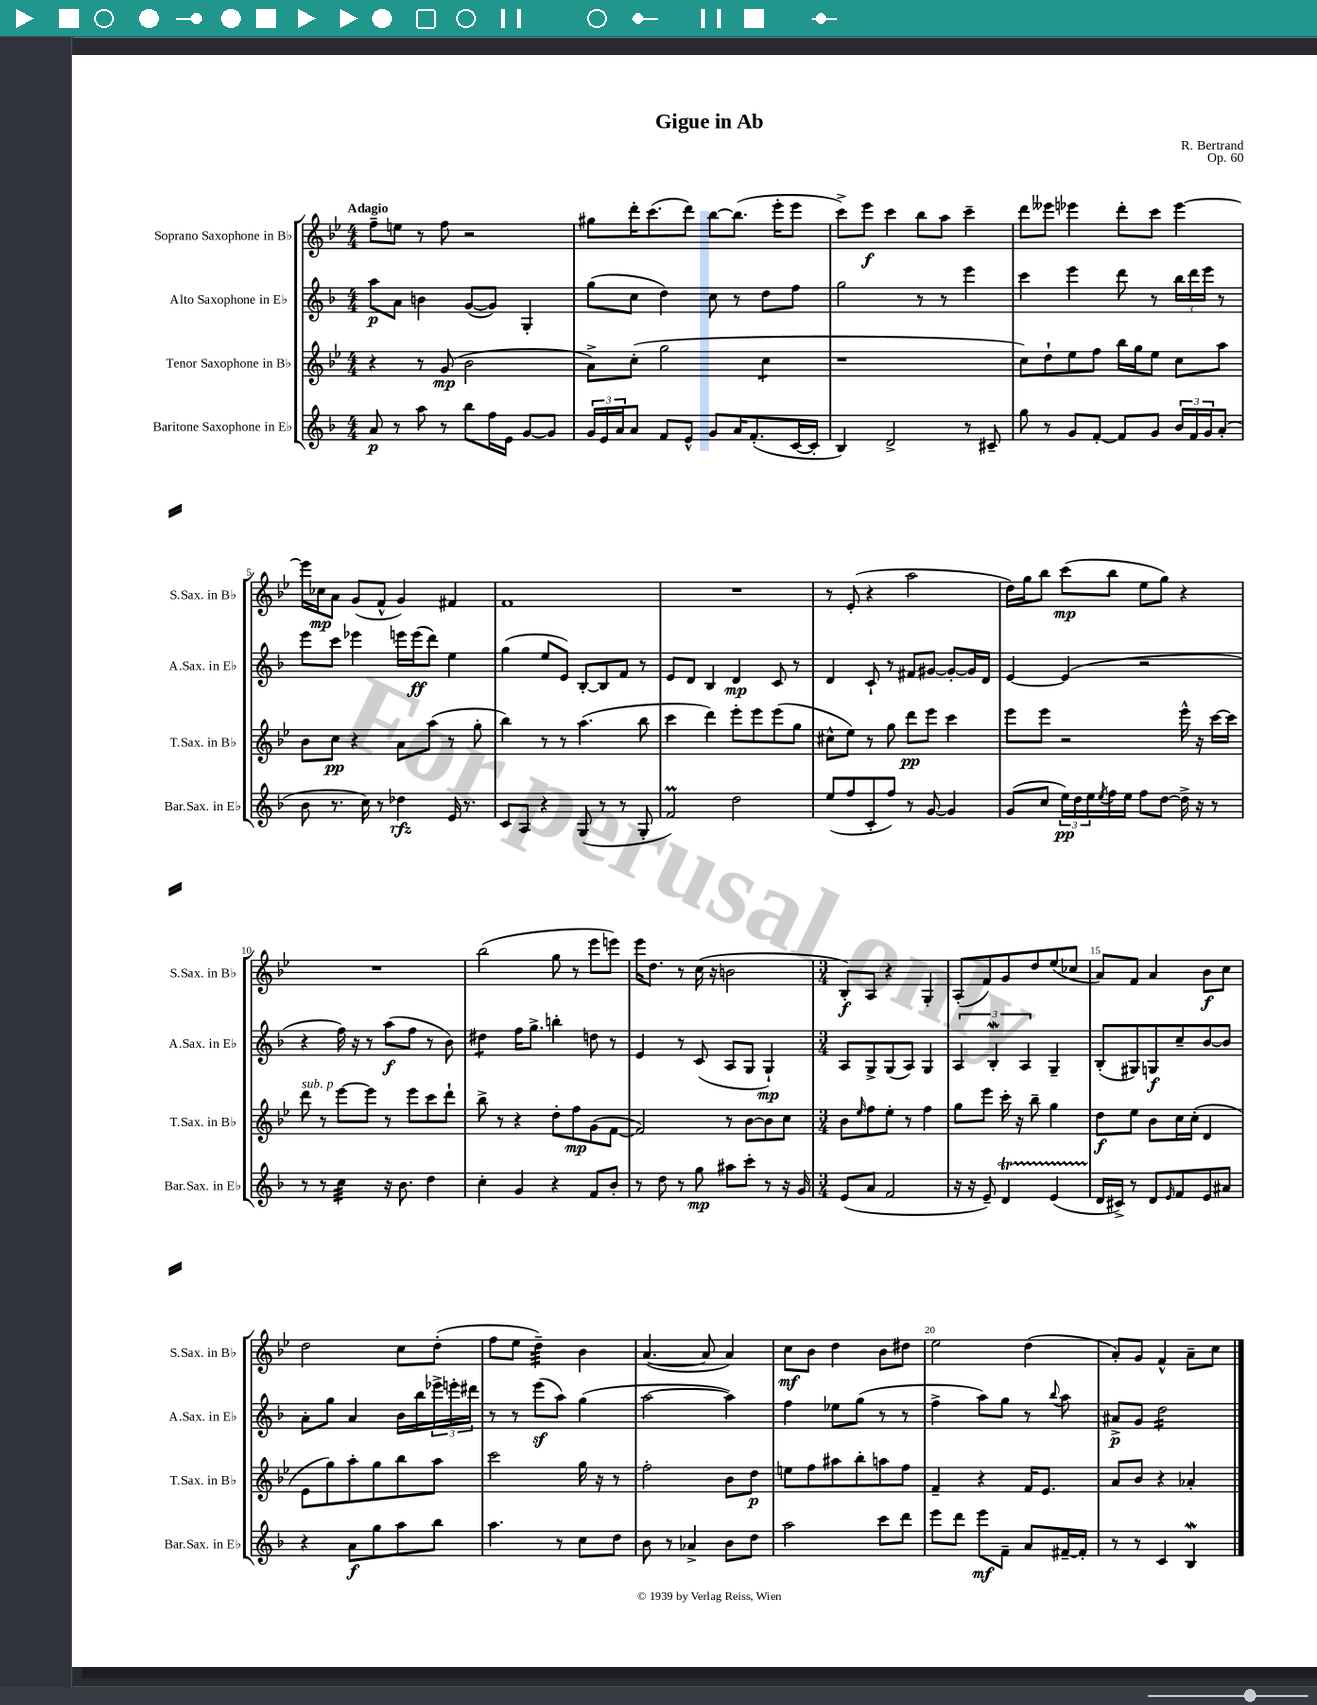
\header { title = "Gigue in Ab" composer = "R. Bertrand" opus = "Op. 60" }
<<
\new StaffGroup <<
\new Staff = "s0" \with { instrumentName = "Soprano Saxophone in Bb" shortInstrumentName = "S.Sax. in Bb" } {
    \clef treble \key bes \major \numericTimeSignature \time 4/4 \tempo "Adagio"
    f''8-- e''8 r8 f''8 r2 |
    gis''8 d'''16-. c'''8.( d'''8) bes''8~ bes''8.( ees'''16-. ees'''8 |
    c'''8->) ees'''8\f c'''4 bes''8 a''8 c'''4-- |
    d'''8 eeses'''8 ees'''4 d'''8-. c'''8 ees'''4~ |
    ees'''16 ces''16\mp a'8 g'8( f'8-^ g'4) fis'4 |
    f'1 |
    R1 |
    r8 ees'8-.( r4 a''2 |
    d''16) g''16 bes''8 c'''8\mp( bes''8 ees''8 g''8) r4 |
    R1 |
    bes''2( g''8 r8 ees'''8 e'''8) |
    ees'''16 d''8. r8 c''16( r16 b'2 |
    \numericTimeSignature \time 3/4 bes8-.\f) a8 r4 g4-. |
    a8-.( f'8) g'8 d''8 ees''8( ces''8 |
    a'8) f'8 a'4 bes'8\f c''8 |
    d''2 c''8 d''8-.( |
    f''8 ees''8 d''4:32--) bes'4 |
    a'4.~( a'8 a'4) |
    c''8\mf bes'8 d''4 bes'8 dis''8 |
    ees''2 d''4( |
    a'8-.) g'8 f'4-^ a'8-- c''8 \bar "|." |
}
\new Staff = "s1" \with { instrumentName = "Alto Saxophone in Eb" shortInstrumentName = "A.Sax. in Eb" } {
    \clef treble \key f \major \numericTimeSignature \time 4/4
    a''8\p a'8 b'4 g'8~( g'8) g4-. |
    g''8( c''8 d''4) c''8 r8 d''8 f''8 |
    g''2 r8 r8 e'''4 |
    c'''4 e'''4 d'''8 r8 \tuplet 3/2 { bes''16 d'''16 e'''16 } r8 |
    e'''8 c'''8 ees'''4 e'''16 e'''16\ff( d'''8) e''4 |
    g''4( e''8 e'8) bes8~-. bes8 f'8 r8 |
    e'8 d'8 bes4 d'4\mp c'8 r8 |
    d'4 c'8-! r8 fis'8 gis'8~ gis'8~-. gis'16 d'16 |
    e'4~ e'4( r2 |
    r4 f''16) r16 r8 a''8\f( f''8 r8 bes'8) |
    dis''4:8 f''16 g''8.-> b''4-. d''8 r8 |
    e'4 r8 c'8( a8 g8 g4-!\mp) |
    \numericTimeSignature \time 3/4 a8 g8-> g8( a8) g4 |
    \tuplet 3/2 { a4 bes4-.\mordent a4 } g4-- |
    bes8-.( gis8) g8\f c''8-- bes'8~ bes'8 |
    a'8-. g''8 a'4 bes'16 bes''16 \tuplet 3/2 { ees'''16-> e'''16-. dis'''16 } |
    r8 r8 e'''8\sf( a''8) g''4( |
    a''2~ a''4) |
    f''4 ees''8 g''8( r8 r8 |
    f''4-> a''8) g''8 r8 \appoggiatura { bes''8 } a''8 |
    ais'8->\p g'8 d''2:16 \bar "|." |
}
\new Staff = "s2" \with { instrumentName = "Tenor Saxophone in Bb" shortInstrumentName = "T.Sax. in Bb" } {
    \clef treble \key bes \major \numericTimeSignature \time 4/4
    r4 r8 g'8\mp( bes'2 |
    a'8->) c''8-.( g''2 c''4:8 |
    r1 |
    c''8) d''8-! ees''8 f''8 bes''16 g''16 ees''8 c''8 a''8 |
    bes'8 c''8\pp r4 a'8 a''8( r8 g''8-. |
    bes''4) r8 r8 a''4.( bes''8 |
    c'''4 d'''4) ees'''8-. ees'''8 ees'''8( g''8 |
    cis''8-^ ees''8) r8 g''8 d'''8\pp ees'''8 c'''4 |
    ees'''8 ees'''8 r2 ees'''16-^ r16 c'''16~ c'''16 |
    d'''8^\markup { \italic "sub. p" } r8 ees'''8~ ees'''8 r8 ees'''8 c'''8 d'''8-! |
    bes''8-> r8 r4 d''8-. f''8\mp g'8( f'8~ |
    f'2) r8 bes'8~ bes'8 c''8 |
    \numericTimeSignature \time 3/4 bes'8 \grace { ees''16 } f''8 ees''8-. r8 f''4 |
    g''8 ees'''8 c'''16-. r16 bes''8-- g''4 |
    d''8\f ees''8 bes'8 c''16 c''16-.( d'4 |
    ees'8 g''8) a''8-. g''8 bes''8 a''8 |
    c'''2 g''16 r16 r8 |
    f''2-. bes'8 d''8\p |
    e''8 f''8 ais''8 bes''8-. a''8 f''8 |
    f'4-- r4 f'16 ees'8. |
    a'8 bes'8 r4 aes'4-. \bar "|." |
}
\new Staff = "s3" \with { instrumentName = "Baritone Saxophone in Eb" shortInstrumentName = "Bar.Sax. in Eb" } {
    \clef treble \key f \major \numericTimeSignature \time 4/4
    a'8\p r8 a''8 r8 bes''8 f''16 e'16 g'8~ g'8 |
    \tuplet 3/2 { g'16 e'16 a'16 } a'8 f'8 e'8-^ g'8 a'16 f'8.-.( c'16~ c'16-. |
    bes4) d'2-> r8 cis'8-- |
    g''8 r8 g'8 f'8~-. f'8 g'8 \tuplet 3/2 { bes'16 f'16 g'16 } a'8-.( |
    bes'8 r8. c''16) r8 des''4\rfz e'16 r8. |
    c'8 a8 r4 g8( r8 r8 g8-. |
    f'2\prall) d''2 |
    e''8( f''8 c'8-. f''8) r8 g'8~ g'4 |
    g'8( c''8 \tuplet 3/2 { e''16\pp) d''16 e''16 } \acciaccatura { e''8 } f''16 e''16 f''8 d''8~ d''16-> r16 r8 |
    r8 r8 c''4:32 r16 bes'8. d''4 |
    c''4-. g'4 r4 f'8 bes'8-. |
    r8 d''8 r8 g''8\mp ais''8 c'''8-. r8 r16 g'16 |
    \numericTimeSignature \time 3/4 e'8( a'8 f'2 |
    r16 r16 e'8--) d'4\startTrillSpan e'4( |
    d'16\stopTrillSpan cis'16->) r8 d'8 \grace { e'16 } f'8 e'8 ais'8 |
    r4 a'8\f g''8 a''8 bes''8 |
    a''4. r8 c''8 d''8 |
    bes'8 r8 aes'4-> bes'8 d''8 |
    a''2 c'''8 d'''8 |
    e'''8 d'''8 e'''8\mf f'8-- a'8 fis'16~-- fis'16-. |
    r8 r8 c'4 bes4\mordent \bar "|." |
}
>>
>>
\layout { \context { \Score \override BarNumber.break-visibility = ##(#f #t #t) barNumberVisibility = #(every-nth-bar-number-visible 5) } }
